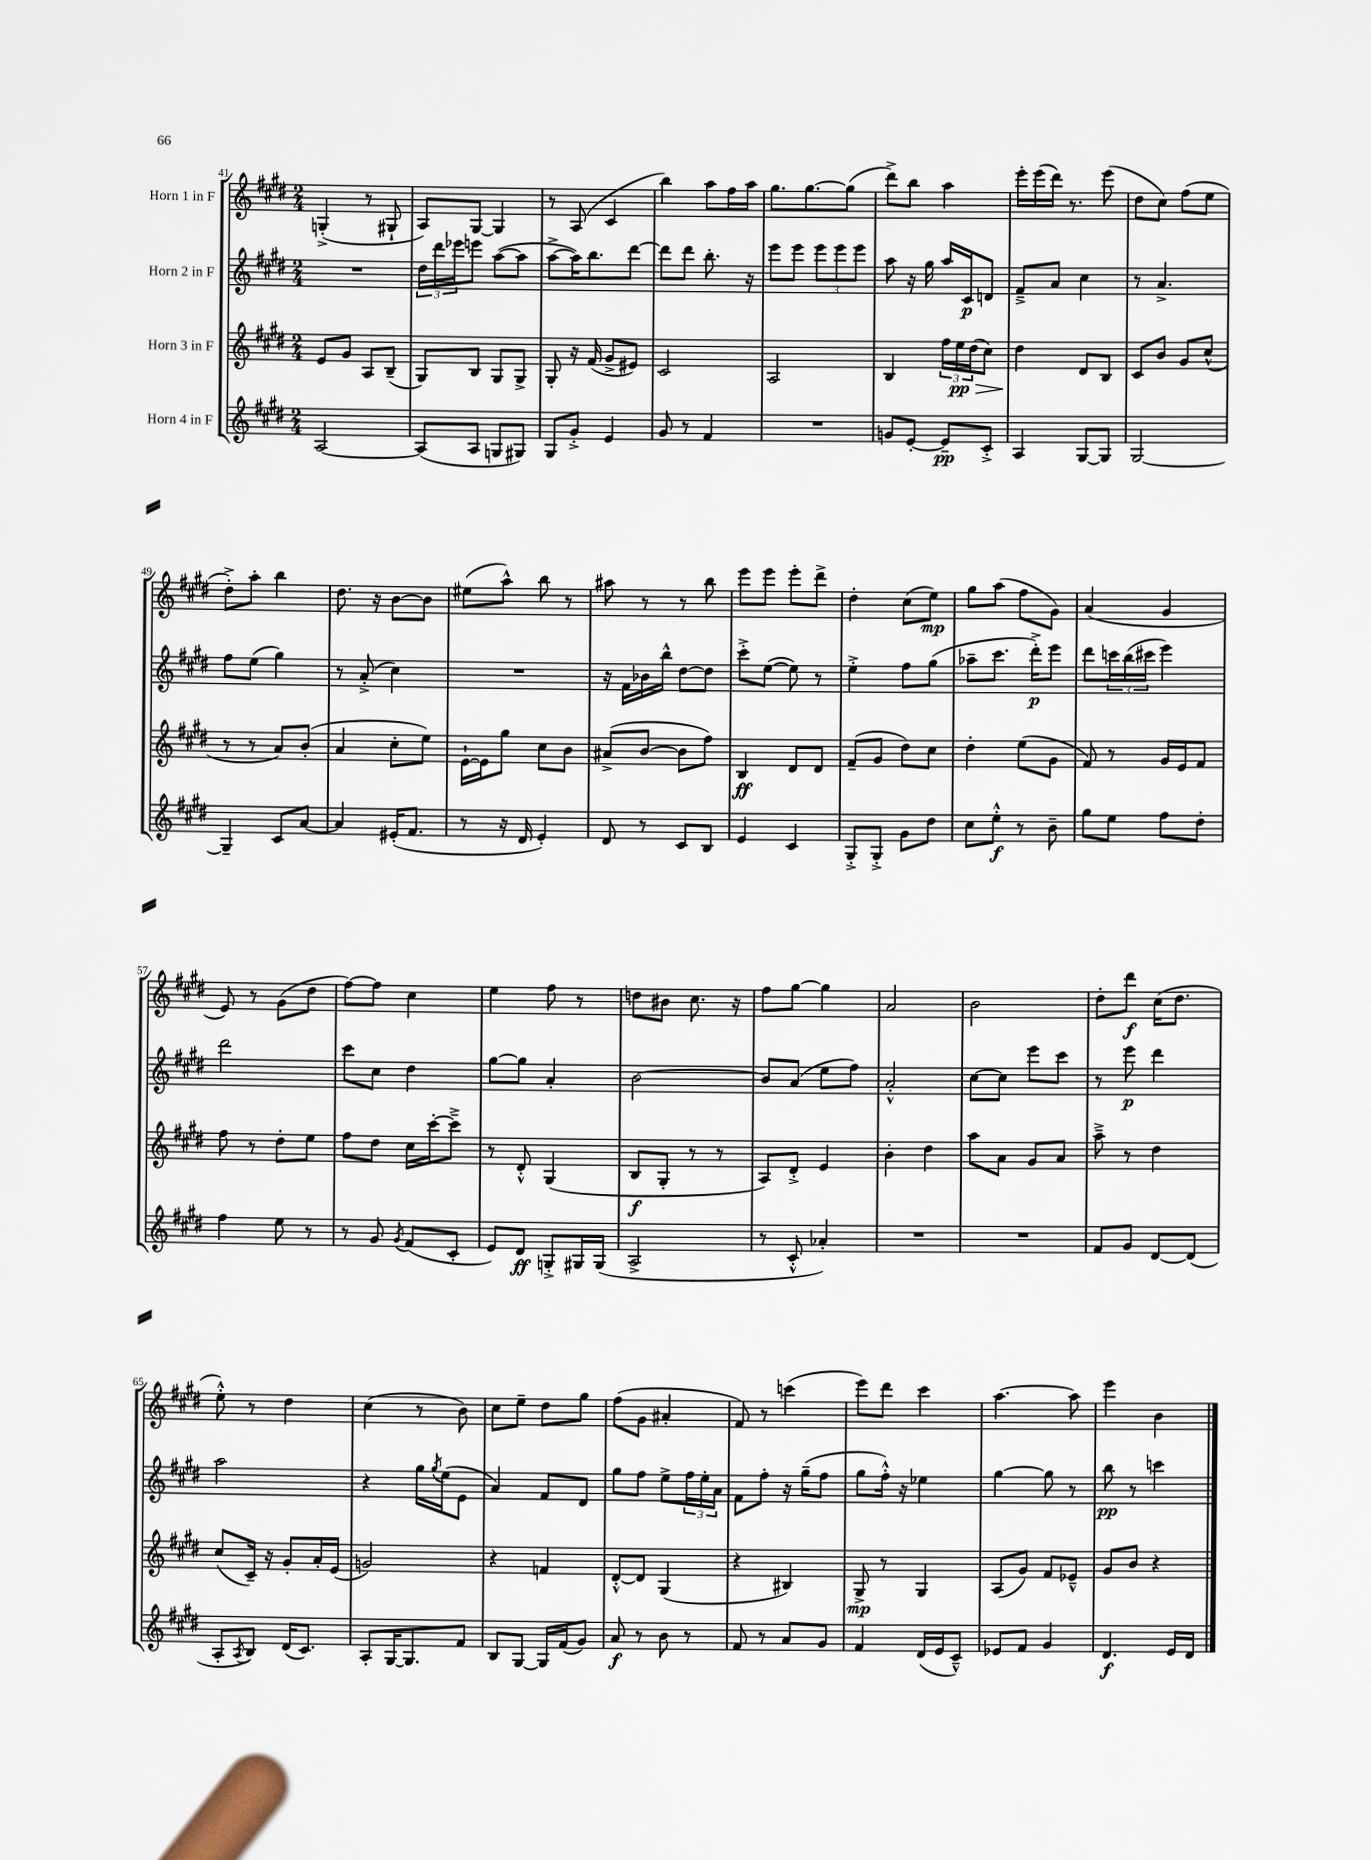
<<
\new StaffGroup <<
\new Staff = "s0" \with { instrumentName = "Horn 1 in F" } {
    \clef treble \key e \major \numericTimeSignature \time 2/4
    g4-.->( r8 gis8-! |
    a8) gis8~ gis4 |
    r8 a8( cis'4 |
    b''4) a''8 fis''16 a''16 |
    gis''8. gis''8.~ gis''8( |
    dis'''8->) b''8 a''4 |
    e'''16-. e'''16( dis'''16) r8. e'''8( |
    dis''8 cis''8) fis''8( e''8 |
    dis''8-.->) a''8-. b''4 |
    dis''8. r16 b'8~ b'8 |
    eis''8( a''8-^) b''8 r8 |
    ais''8 r8 r8 b''8 |
    e'''8 e'''8 e'''8-. dis'''8-> |
    dis''4-. cis''8( e''8\mp) |
    gis''8 a''8( fis''8 gis'8) |
    a'4( gis'4 |
    e'8) r8 gis'8( dis''8 |
    fis''8~) fis''8 cis''4 |
    e''4 fis''8 r8 |
    d''8 bis'8 cis''8. r16 |
    fis''8 gis''8~ gis''4 |
    a'2 |
    b'2 |
    dis''8-. dis'''8\f cis''16( dis''8. |
    e''8-.-^) r8 dis''4 |
    cis''4( r8 b'8) |
    cis''8 e''8-- dis''8 gis''8 |
    fis''8( gis'8 ais'4-. |
    fis'8) r8 c'''4( |
    e'''8) dis'''8 cis'''4 |
    a''4.~ a''8 |
    e'''4 b'4 \bar "|." |
}
\new Staff = "s1" \with { instrumentName = "Horn 2 in F" } {
    \clef treble \key e \major \numericTimeSignature \time 2/4
    R2 |
    \tuplet 3/2 { dis''16 dis'''16 ees'''16 } e'''8 a''8~( a''8 |
    a''8~-> a''16) b''8. dis'''8~ |
    dis'''8 dis'''8 b''8.-. r16 |
    e'''8 e'''8 \tuplet 3/2 { e'''8 e'''8 e'''8 } |
    a''8 r16 gis''16 a''16 cis'16\p d'8 |
    fis'8---> a'8 cis''4 |
    r8 a'4.-> |
    fis''8 e''8( gis''4) |
    r8 a'8-.->( cis''4) |
    R2 |
    r16 fis'16 bes'16 b''16-^ dis''8~ dis''8 |
    cis'''8-.-> e''8~( e''8) r8 |
    e''4-.-> fis''8 gis''8( |
    aes''8-- cis'''8. dis'''16-.->\p) e'''8 |
    dis'''8 \tuplet 3/2 { c'''16 b''16( cis'''16 } e'''4) |
    dis'''2 |
    cis'''8 cis''8 dis''4 |
    gis''8~ gis''8 a'4-. |
    b'2~ |
    b'8 a'8( e''8 fis''8) |
    a'2-.-^ |
    cis''8~ cis''8 e'''8 cis'''8 |
    r8 e'''8\p dis'''4 |
    a''2 |
    r4 gis''16 \acciaccatura { gis''8 } e''16( e'8 |
    a'4) fis'8 dis'8 |
    gis''8 fis''8 e''8-> \tuplet 3/2 { fis''16 e''16-. a'16 } |
    fis'8 fis''8-. r16 gis''16--( fis''8 |
    gis''8 fis''16-.-^) r16 ees''4 |
    gis''4~ gis''8 r8 |
    b''8\pp r8 c'''4 \bar "|." |
}
\new Staff = "s2" \with { instrumentName = "Horn 3 in F" } {
    \clef treble \key e \major \numericTimeSignature \time 2/4
    e'8 gis'8 a8 b8--( |
    gis8) b8 gis8 gis8-> |
    gis8-. r16 fis'16( gis'8-> eis'8) |
    cis'2 |
    a2 |
    b4 \tuplet 3/2 { fis''16 e''16\pp\> dis''16( } cis''8) |
    dis''4\! dis'8 b8 |
    cis'8 b'8 gis'8 cis''8-^( |
    r8 r8 a'8) b'8-.( |
    a'4 cis''8-. e''8) |
    e'16~-! e'16 gis''8 cis''8 b'8 |
    ais'8->( b'8~ b'8 fis''8) |
    b4\ff dis'8 dis'8 |
    fis'8--( gis'8 dis''8) cis''8 |
    dis''4-. e''8( gis'8 |
    fis'8) r8 gis'16 e'16 fis'8 |
    fis''8 r8 dis''8-. e''8 |
    fis''8 dis''8 cis''16 cis'''16~-. cis'''8---> |
    r8 dis'8-.-^ gis4( |
    b8\f gis8-. r8 r8 |
    a8) dis'8-.-> e'4 |
    b'4-. dis''4 |
    a''8 a'8 gis'8 a'8 |
    a''8---> r8 dis''4 |
    cis''8( cis'16--) r16 gis'8-. a'16-. e'16( |
    g'2) |
    r4 f'4 |
    dis'8~-.-^ dis'8 gis4( |
    r4 bis4) |
    gis8->\mp r8 gis4 |
    a8( gis'8) fis'8 ees'8---^ |
    gis'8 b'8 r4 \bar "|." |
}
\new Staff = "s3" \with { instrumentName = "Horn 4 in F" } {
    \clef treble \key e \major \numericTimeSignature \time 2/4
    a2~ |
    a8( a8 g8 gis8) |
    gis8 gis'8-.-> e'4 |
    gis'8 r8 fis'4 |
    R2 |
    g'8 e'8~-. e'8--\pp cis'8-.-> |
    a4 gis8~ gis8 |
    gis2~ |
    gis4-- cis'8 a'8~ |
    a'4 eis'16-.( fis'8. |
    r8 r16 dis'16 e'4-.) |
    dis'8 r8 cis'8 b8 |
    e'4 cis'4 |
    gis8-.-> gis8-.-> gis'8 dis''8 |
    cis''8 e''8-.-^\f r8 b'8-- |
    gis''8 e''8 fis''8 dis''8-. |
    fis''4 e''8 r8 |
    r8 gis'8 \acciaccatura { gis'8 } fis'8( cis'8-. |
    e'8) dis'8\ff g8-.-> gis16 gis16( |
    a2-> |
    r8 cis'8-.-^ aes'4-.) |
    R2 |
    R2 |
    fis'8 gis'8 dis'8~ dis'8( |
    a8-. \acciaccatura { a8 } b8) dis'16( cis'8.) |
    a8-. gis16~ gis8. fis'8 |
    b8 gis8~ gis16 fis'16( gis'8) |
    a'8\f r8 b'8 r8 |
    fis'8 r8 a'8 gis'8 |
    fis'4 dis'16( e'16 cis'8---^) |
    ees'8 fis'8 gis'4 |
    dis'4.\f e'16 dis'16 \bar "|." |
}
>>
>>
\layout { \context { \Score currentBarNumber = #41 } }
